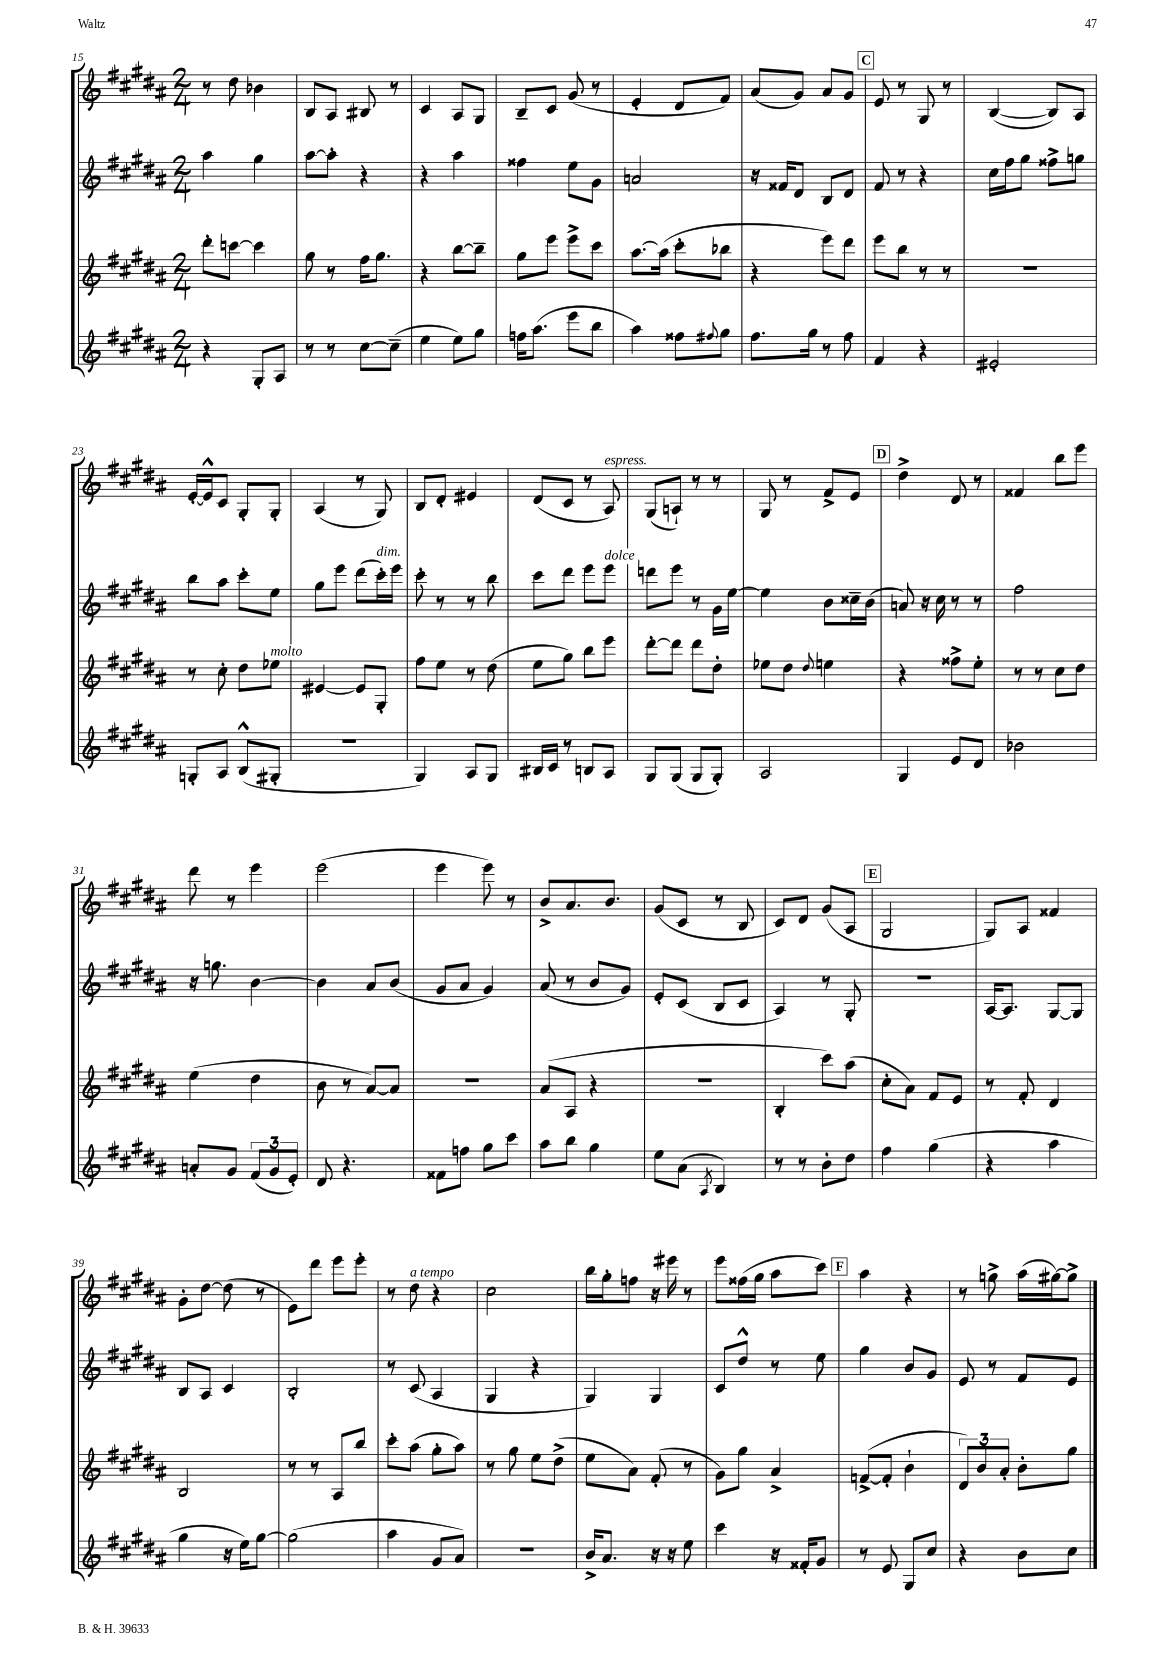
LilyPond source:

<<
\new StaffGroup <<
\new Staff = "s0" {
    \clef treble \key b \major \numericTimeSignature \time 2/4
    r8 dis''8 bes'4 |
    b8 ais8 bis8 r8 |
    cis'4 ais8 gis8 |
    b8-- cis'8 gis'8( r8 |
    e'4-. dis'8 fis'8) |
    ais'8( gis'8) ais'8 gis'8 |
    \mark \markup { \box "C" } e'8 r8 gis8 r8 |
    b4~( b8) ais8 |
    e'16~-. e'16-^ cis'8 gis8-. gis8-. |
    ais4( r8 gis8) |
    b8 dis'8-. eis'4 |
    dis'8( cis'8 r8 ais8^\markup { \italic "espress." }) |
    gis8( a8-!) r8 r8 |
    gis8 r8 fis'8-> e'8 |
    \mark \markup { \box "D" } dis''4-> dis'8 r8 |
    fisis'4 b''8 e'''8 |
    dis'''8 r8 e'''4 |
    e'''2( |
    e'''4 e'''8) r8 |
    b'8-> ais'8. b'8. |
    gis'8( cis'8 r8 b8 |
    cis'8) dis'8 gis'8( ais8 |
    \mark \markup { \box "E" } gis2 |
    gis8) ais8 fisis'4 |
    gis'8-. dis''8~ dis''8( r8 |
    e'8) dis'''8 e'''8 e'''8-. |
    r8 dis''8^\markup { \italic "a tempo" } r4 |
    cis''2 |
    b''16 gis''16-. f''8 r16 eis'''16 r8 |
    e'''8 fisis''16( gis''16 ais''8 cis'''8) |
    \mark \markup { \box "F" } ais''4 r4 |
    r8 g''8-> ais''16( gis''16~) gis''8-> \bar "|." |
}
\new Staff = "s1" {
    \clef treble \key b \major \numericTimeSignature \time 2/4
    ais''4 gis''4 |
    ais''8~ ais''8-. r4 |
    r4 ais''4 |
    fisis''4 e''8 gis'8 |
    a'2 |
    r16 fisis'16 dis'8 b8 dis'8 |
    \mark \markup { \box "C" } fis'8 r8 r4 |
    cis''16 fis''16 gis''8 fisis''8-> g''8 |
    b''8 ais''8 cis'''8-. e''8 |
    gis''8 e'''8 dis'''8( cis'''16-.^\markup { \italic "dim." }) e'''16 |
    cis'''8-. r8 r8 b''8 |
    cis'''8 dis'''8 e'''8 e'''8^\markup { \italic "dolce" } |
    d'''8 e'''8 r8 gis'16 e''16~ |
    e''4 b'8 cisis''16-- b'16( |
    \mark \markup { \box "D" } a'8) r16 cis''16 r8 r8 |
    fis''2 |
    r16 g''8. b'4~ |
    b'4 ais'8 b'8( |
    gis'8 ais'8 gis'4) |
    ais'8( r8 b'8 gis'8) |
    e'8-. cis'8( b8 cis'8 |
    ais4) r8 gis8-. |
    \mark \markup { \box "E" } r2 |
    ais16~ ais8. gis8~ gis8 |
    b8 ais8 cis'4 |
    b2-. |
    r8 cis'8( ais4 |
    gis4 r4 |
    gis4) gis4 |
    cis'8 dis''8-^ r8 e''8 |
    \mark \markup { \box "F" } gis''4 b'8 gis'8 |
    e'8 r8 fis'8 e'8 \bar "|." |
}
\new Staff = "s2" {
    \clef treble \key b \major \numericTimeSignature \time 2/4
    dis'''8-. c'''8~ c'''4 |
    gis''8 r8 fis''16 gis''8. |
    r4 b''8~ b''8-- |
    gis''8 e'''8 e'''8-> cis'''8 |
    ais''8.~ ais''16( cis'''8-. bes''8 |
    r4 e'''8) dis'''8 |
    \mark \markup { \box "C" } e'''8 b''8 r8 r8 |
    R2 |
    r8 cis''8-. dis''8 ees''8^\markup { \italic "molto" } |
    eis'4~ eis'8 gis8-. |
    fis''8 e''8 r8 dis''8( |
    e''8 gis''8) b''8 e'''8 |
    dis'''8~-. dis'''8 dis'''8 dis''8-. |
    ees''8 dis''8 \appoggiatura { dis''8 } e''4 |
    \mark \markup { \box "D" } r4 fisis''8-> e''8-. |
    r8 r8 cis''8 dis''8 |
    e''4( dis''4 |
    b'8 r8 ais'8~) ais'8 |
    R2 |
    ais'8( ais8 r4 |
    R2 |
    b4-. cis'''8) ais''8( |
    \mark \markup { \box "E" } cis''8-. ais'8) fis'8 e'8 |
    r8 fis'8-. dis'4 |
    b2 |
    r8 r8 ais8 b''8 |
    cis'''8-. ais''8( gis''8-. ais''8) |
    r8 gis''8 e''8 dis''8->( |
    e''8 ais'8) fis'8-.( r8 |
    gis'8) gis''8 ais'4-> |
    \mark \markup { \box "F" } f'8~->( f'8-. b'4-! |
    \tuplet 3/2 { dis'8) b'8 ais'8-. } b'8-. gis''8 \bar "|." |
}
\new Staff = "s3" {
    \clef treble \key b \major \numericTimeSignature \time 2/4
    r4 gis8-. ais8 |
    r8 r8 cis''8~ cis''8--( |
    e''4 e''8) gis''8 |
    f''16 ais''8.( e'''8 b''8 |
    ais''4) fisis''8 \appoggiatura { fis''8 } gis''8 |
    fis''8. gis''16 r8 fis''8 |
    \mark \markup { \box "C" } fis'4 r4 |
    eis'2-. |
    g8-. ais8 b8-^( gis8-. |
    R2 |
    gis4) ais8 gis8 |
    bis16 cis'16 r8 b8 ais8 |
    gis8 gis8( gis8 gis8-.) |
    ais2 |
    \mark \markup { \box "D" } gis4 e'8 dis'8 |
    bes'2 |
    a'8-. gis'8 \tuplet 3/2 { fis'8( gis'8 e'8-.) } |
    dis'8 r4. |
    fisis'8 f''8 gis''8 cis'''8 |
    ais''8 b''8 gis''4 |
    e''8 ais'8( \acciaccatura { ais8 } b4) |
    r8 r8 b'8-. dis''8 |
    \mark \markup { \box "E" } fis''4 gis''4( |
    r4 ais''4 |
    gis''4 r16 e''16) gis''8~ |
    gis''2( |
    ais''4 gis'8 ais'8) |
    R2 |
    b'16-> ais'8. r16 r16 e''8 |
    cis'''4 r16 fisis'16-. gis'8 |
    \mark \markup { \box "F" } r8 e'8 gis8 cis''8 |
    r4 b'8 cis''8 \bar "|." |
}
>>
>>
\layout { \context { \Score currentBarNumber = #15 } }
